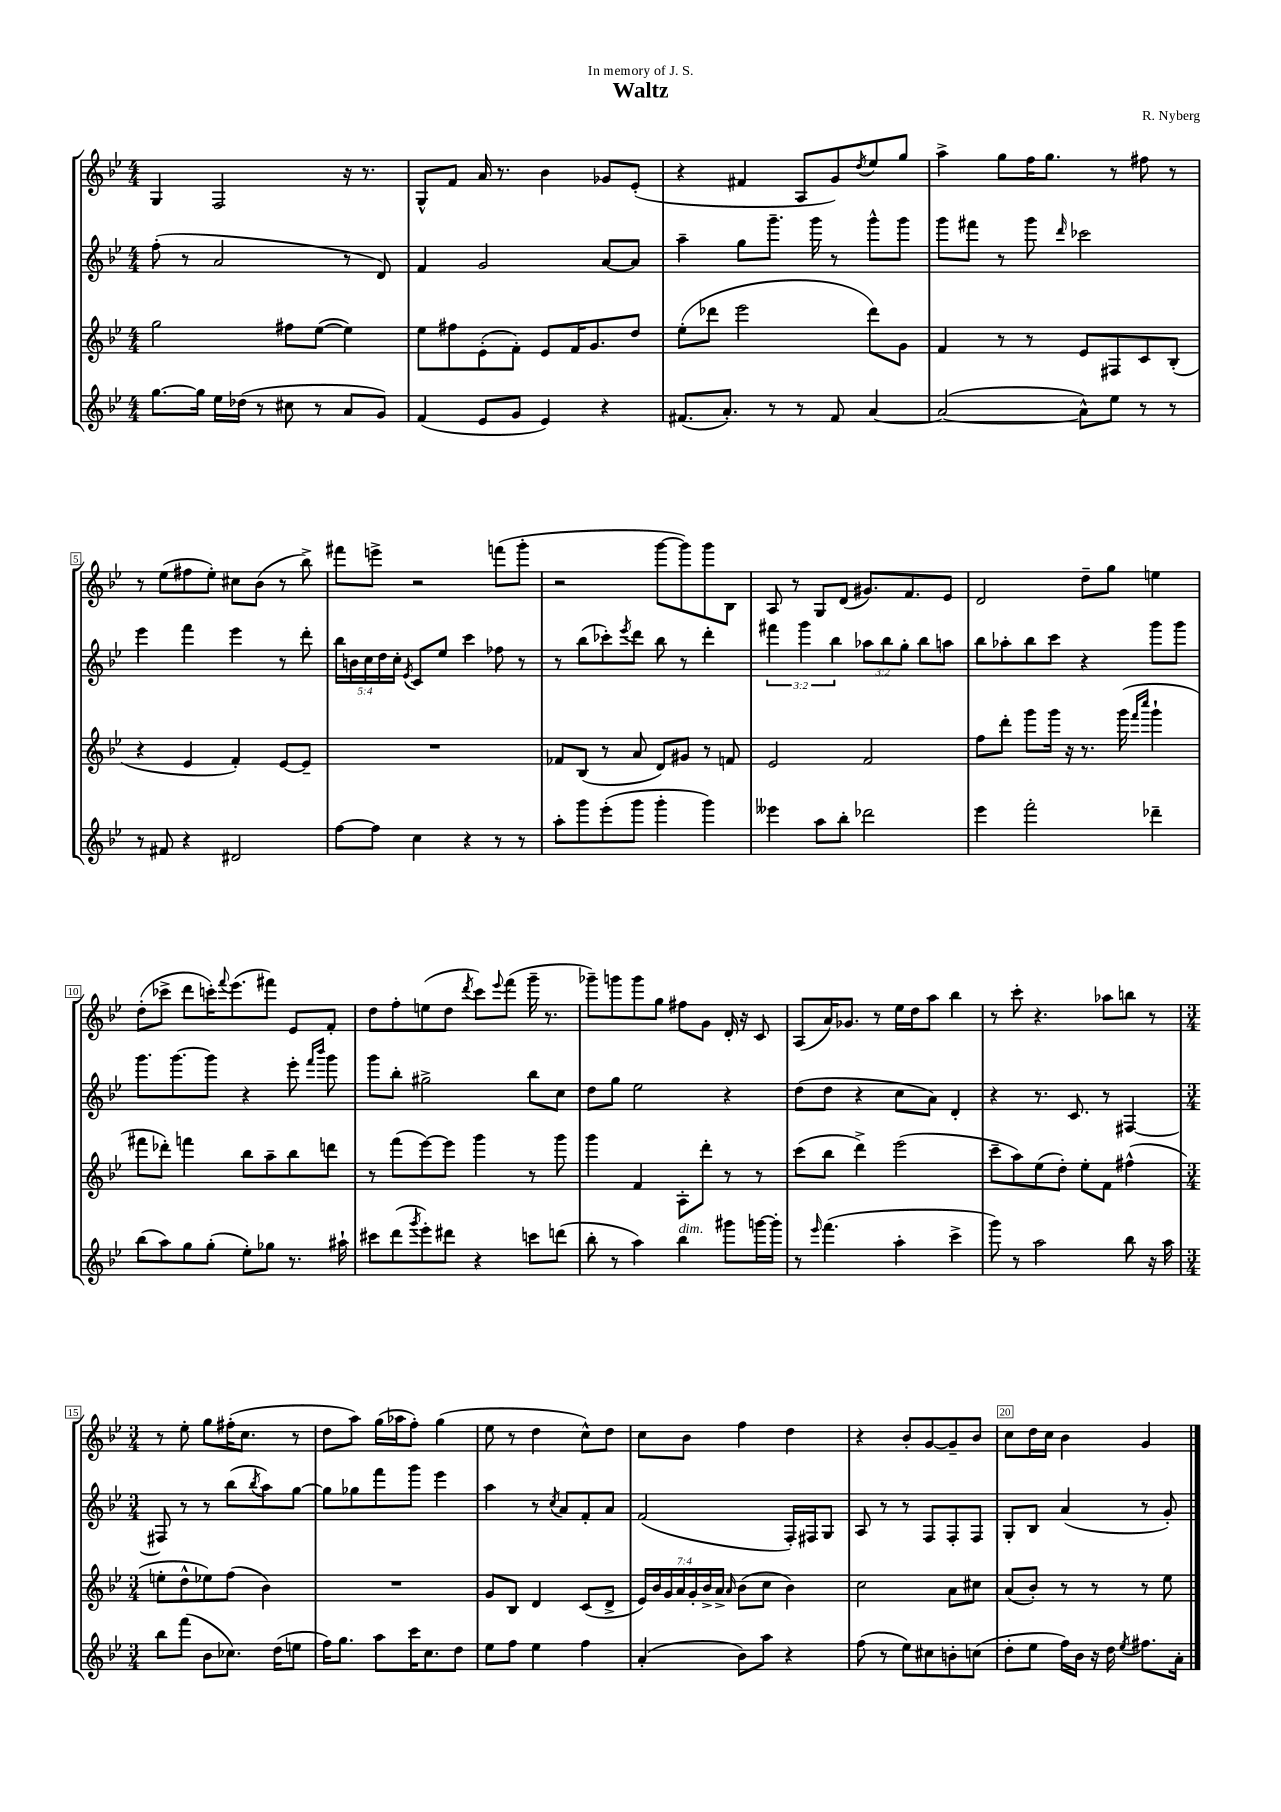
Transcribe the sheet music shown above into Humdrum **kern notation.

**kern	**kern	**kern	**kern
*part4	*part3	*part2	*part1
*staff4	*staff3	*staff2	*staff1
*clefG2	*clefG2	*clefG2	*clefG2
*k[b-e-]	*k[b-e-]	*k[b-e-]	*k[b-e-]
*M4/4	*M4/4	*M4/4	*M4/4
=1	=1	=1	=1
[8.gg\L	2gg\	(8ff'\	4G/
.	.	8r	.
16gg\Jk]	.	.	.
16ee-\LL	.	2a/	2F/
(16dd-X\JJ	.	.	.
8r	.	.	.
8cc#X\	8ff#X\L	.	.
8r	([8ee-\J	.	.
8a/L	4ee-\])	8r	16r
.	.	.	8.r
8g/J)	.	8d/)	.
=2	=2	=2	=2
(4f/	8ee-\L	4f/	8G^^/L
.	8ff#X\	.	8f/J
8e-/L	(8e-'\	2g/	16a/
.	.	.	8.r
8g/J	8f'\J)	.	.
4e-/)	8e-/L	.	4b-\
.	16f/K	.	.
.	8.g/	.	.
4r	.	[8a/L	8g-X/L
.	8dd/J	8a/J]	(8e-'/J
=3	=3	=3	=3
(8.f#X/L	(8ee-'\L	4aa~\	4r
.	8ddd-X\J	.	.
8.a'/J)	.	.	.
.	2eee-\	8gg\L	4f#X/
8r	.	8.ggg~\J	.
8r	.	.	8A/L
.	.	16ggg\	.
8f#/	.	8r	8g/)
.	.	.	8qdd/
[4a/	8ddd-\L)	8ggg^^\L	8ee-/
.	8g\J	8ggg\J	8gg/J
=4	=4	=4	=4
(2a/_	4f/	8ggg\L	4aa^\
.	.	8fff#X\J	.
.	8r	8r	8gg\L
.	8r	8ggg\	16ff\K
.	.	.	8.gg\J
.	.	16qqddd/	.
8a^^\L])	8e-/L	2ccc-X\	.
8ee-\J	8F#X/	.	8r
8r	8c/	.	8ff#X\
8r	(8B-'/J	.	8r
!!LO:LB:g=z
=5	=5	=5	=5
8r	4r	4eee-\	8r
8f#X/	.	.	(8ee-\L
4r	4e-/	4fff\	8ff#X\
.	.	.	8ee-'\J)
2d#X/	4f'/)	4eee-\	8cc#X\L
.	.	.	(8b-\J
.	[8e-/L	8r	8r
.	8e-~/J]	8ddd'\	8bb-^\)
=6	=6	=6	=6
[8ff\L	1r	20bb-\LL	8fff#X\L
.	.	20bn\	.
.	.	20cc\	.
8ff\J]	.	.	8eeen^\J
.	.	20dd\	.
.	.	20cc'\JJ	.
.	.	8qe-/	.
4cc\	.	8c/L	2r
.	.	8ee-/J	.
4r	.	4ccc\	.
8r	.	8ff-X\	(8fffn\L
8r	.	8r	8ggg'\J
=7	=7	=7	=7
8aa'\L	8f-X/L	8r	2r
8ggg\	(8B-/J	(8bb-\L	.
(8eee-'\	8r	8ccc-X'\)	.
.	.	8qeee-/	.
8ggg\J	8a/	8ddd\J	.
4ggg'\	8d/L)	8bb-\	[8ggg\L
.	8g#X/J	8r	8ggg\])
4ggg\)	8r	4ddd'\	8ggg\
.	8fn/	.	8B-\J
=8	=8	=8	=8
4eee--X\	2e-/	6fff#X\	8A/
.	.	.	8r
.	.	6ggg\	.
8aa\L	.	.	8G/L
.	.	6bb-\	.
8bb-'\J	.	.	(8d/J
2ddd-X\	2f/	12aa-X\L	8.g#X/L)
.	.	12bb-\	.
.	.	12gg'\J	.
.	.	.	8.f/
.	.	8bb-\L	.
.	.	8aan\J	8e-/J
=9	=9	=9	=9
4eee-\	8ff\L	8bb-\L	2d/
.	8ddd'\J	8aa-X'\	.
2fff'\	8ggg\L	8bb-\	.
.	16ggg\Jk	8ccc\J	.
.	16r	.	.
.	8.r	4r	8dd~\L
.	.	.	8gg\J
.	(16ggg\	.	.
.	16qqfff/LL	.	.
.	16qqcccc/JJ	.	.
4ddd-X~\	4ggg`\	8ggg\L	4een\
.	.	8ggg\J	.
!!LO:LB:g=z
=10	=10	=10	=10
(8bb-\L	8fff#X\L	8.ggg\L	(8dd'\L
8aa\)	8ddd-X'\J)	.	8ccc-X^\J
.	.	[8.ggg\	.
8gg\	4fffn\	.	8ddd\L
(8gg'\J	.	8ggg\J]	16cccn'\K)
.	.	.	8qqfff/
.	.	.	(8.eee-\
8ee-'\L)	8bb-\L	4r	.
8gg-X\J	8aa~\	.	8fff#X\J)
8.r	8bb-\	8eee-'\	8e-/L
.	.	16qqfff/LL	.
.	.	16qqbbb-/JJ	.
.	8dddn\J	8ggg\	8f'/J
16aa#X`\	.	.	.
=11	=11	=11	=11
8ccc#X\L	8r	8ggg\L	8dd\L
(8ddd\	(8fff\L	8bb-'\J	8ff'\
8qggg/	.	.	.
8eee-'\)	[8eee-\)	2gg#X^\	(8een\
8ddd#X\J	8eee-\J]	.	8dd\J
.	.	.	8qddd/
4r	4ggg\	.	8ccc\L)
.	.	.	8qqeee-/
.	.	.	(8fff\J
8cccn\L	8r	8bb-\L	16ggg~\
.	.	.	8.r
(8dddn\J	8ggg\	8cc\J	.
=12	=12	=12	=12
8bb-'\	4ggg\	8dd\L	8ggg-X~\L)
8r	.	8gg\J	8gggn\
4aa\)	4f/	2ee-\	8ggg\
.	.	.	8gg\J
!LO:TX:a:i:t=dim.	!	!	!
4bb-\	8A'\L	.	8ff#X\L
.	8ddd'\J	.	8g\J
8ggg#X\L	8r	4r	16d'/
.	.	.	16r
[16gggn\L	8r	.	8c/
16ggg'\JJ]	.	.	.
=13	=13	=13	=13
8r	(8ccc\L	(8dd\L	(8A/L
16qqeee-/	.	.	.
(4.fff\	8bb-\J	8dd\J	16a/K)
.	.	.	8.g-X/J
.	4ddd^\)	4r	.
.	.	.	8r
4aa'\	(2eee-\	8cc\L	16ee-\LL
.	.	.	16dd\J
.	.	8a\J)	8aa\J
4ccc^\	.	4d'/	4bb-\
=14	=14	=14	=14
8ggg\)	8ccc~\L	4r	8r
8r	8aa\)	.	8ccc'\
2aa\	(8ee-\	8.r	4.r
.	8dd'\J)	.	.
.	.	8.c/	.
.	8ee-'\L	.	.
.	8f\J	8r	8aa-X\L
8bb-\	(4ff#X^^\	[4F#X/	8bbn\J
16r	.	.	8r
16aa\	.	.	.
!!LO:LB:g=z
=15	=15	=15	=15
*M3/4	*M3/4	*M3/4	*M3/4
8bb-\L	8een'\L	8F#X/]	8r
(8fff\J	8dd^^\	8r	8ee-'\
8b-\L	8ee-X\)	8r	8gg\L
8.cc-X\J)	(8ff\J	(8bb-\L	(16ff#X'\K
.	.	.	8.cc\J
.	.	8qbb-/	.
.	4b-\)	8aa\)	.
(16dd\KL	.	.	.
8een\J	.	[8gg\J	8r
=16	=16	=16	=16
16ff\KL)	2.r	8gg\L]	8dd\L
8.gg\J	.	.	.
.	.	8gg-X\	8aa\J)
8aa\L	.	8fff\	(16gg\LL
.	.	.	16aa-X\J
16ccc\K	.	8ggg\J	8ff'\J)
8.cc\	.	.	.
.	.	4eee-\	(4gg\
8dd\J	.	.	.
=17	=17	=17	=17
8ee-\L	8g/L	4aa\	8ee-\
8ff\J	8B-/J	.	8r
4ee-\	4d/	8r	4dd\
.	.	8qcc/	.
.	.	8a/L	.
4ff\	(8c/L	8f'/	8cc^^\L)
.	8d^/J	8a/J	8dd\J
=18	=18	=18	=18
(4a'/	28e-/LL)	(2f/	8cc\L
.	28b-/	.	.
.	28g/	.	.
.	28a/	.	.
.	.	.	8b-\J
.	28g'/	.	.
.	28b-^/	.	.
.	28a^/JJ	.	.
.	16qqa/	.	.
8b-\L)	(8b-\L	.	4ff\
8aa\J	8cc\J	.	.
4r	4b-\)	16F'/LL)	4dd\
.	.	16F#X/J	.
.	.	8G/J	.
=19	=19	=19	=19
(8ff\	2cc\	8A/	4r
8r	.	8r	.
8ee-\L)	.	8r	8b-'/L
8cc#X\	.	8F/L	[8g/
8bn'\	8a\L	8F'/	8g~/]
(8ccn\J	8cc#X\J	8F/J	8b-/J
=20	=20	=20	=20
8dd'\L	(8a/L	8G'/L	8cc\L
8ee-\J	8b-'/J)	8B-/J	16dd\L
.	.	.	16cc\JJ
16ff\LL)	8r	(4a/	4b-\
16b-\JJ	.	.	.
16r	8r	.	.
16dd\	.	.	.
8qee-/	.	.	.
8.ff#X\L	8r	8r	4g/
.	8ee-\	8g'/)	.
16a'\Jk	.	.	.
==	==	==	==
*-	*-	*-	*-
